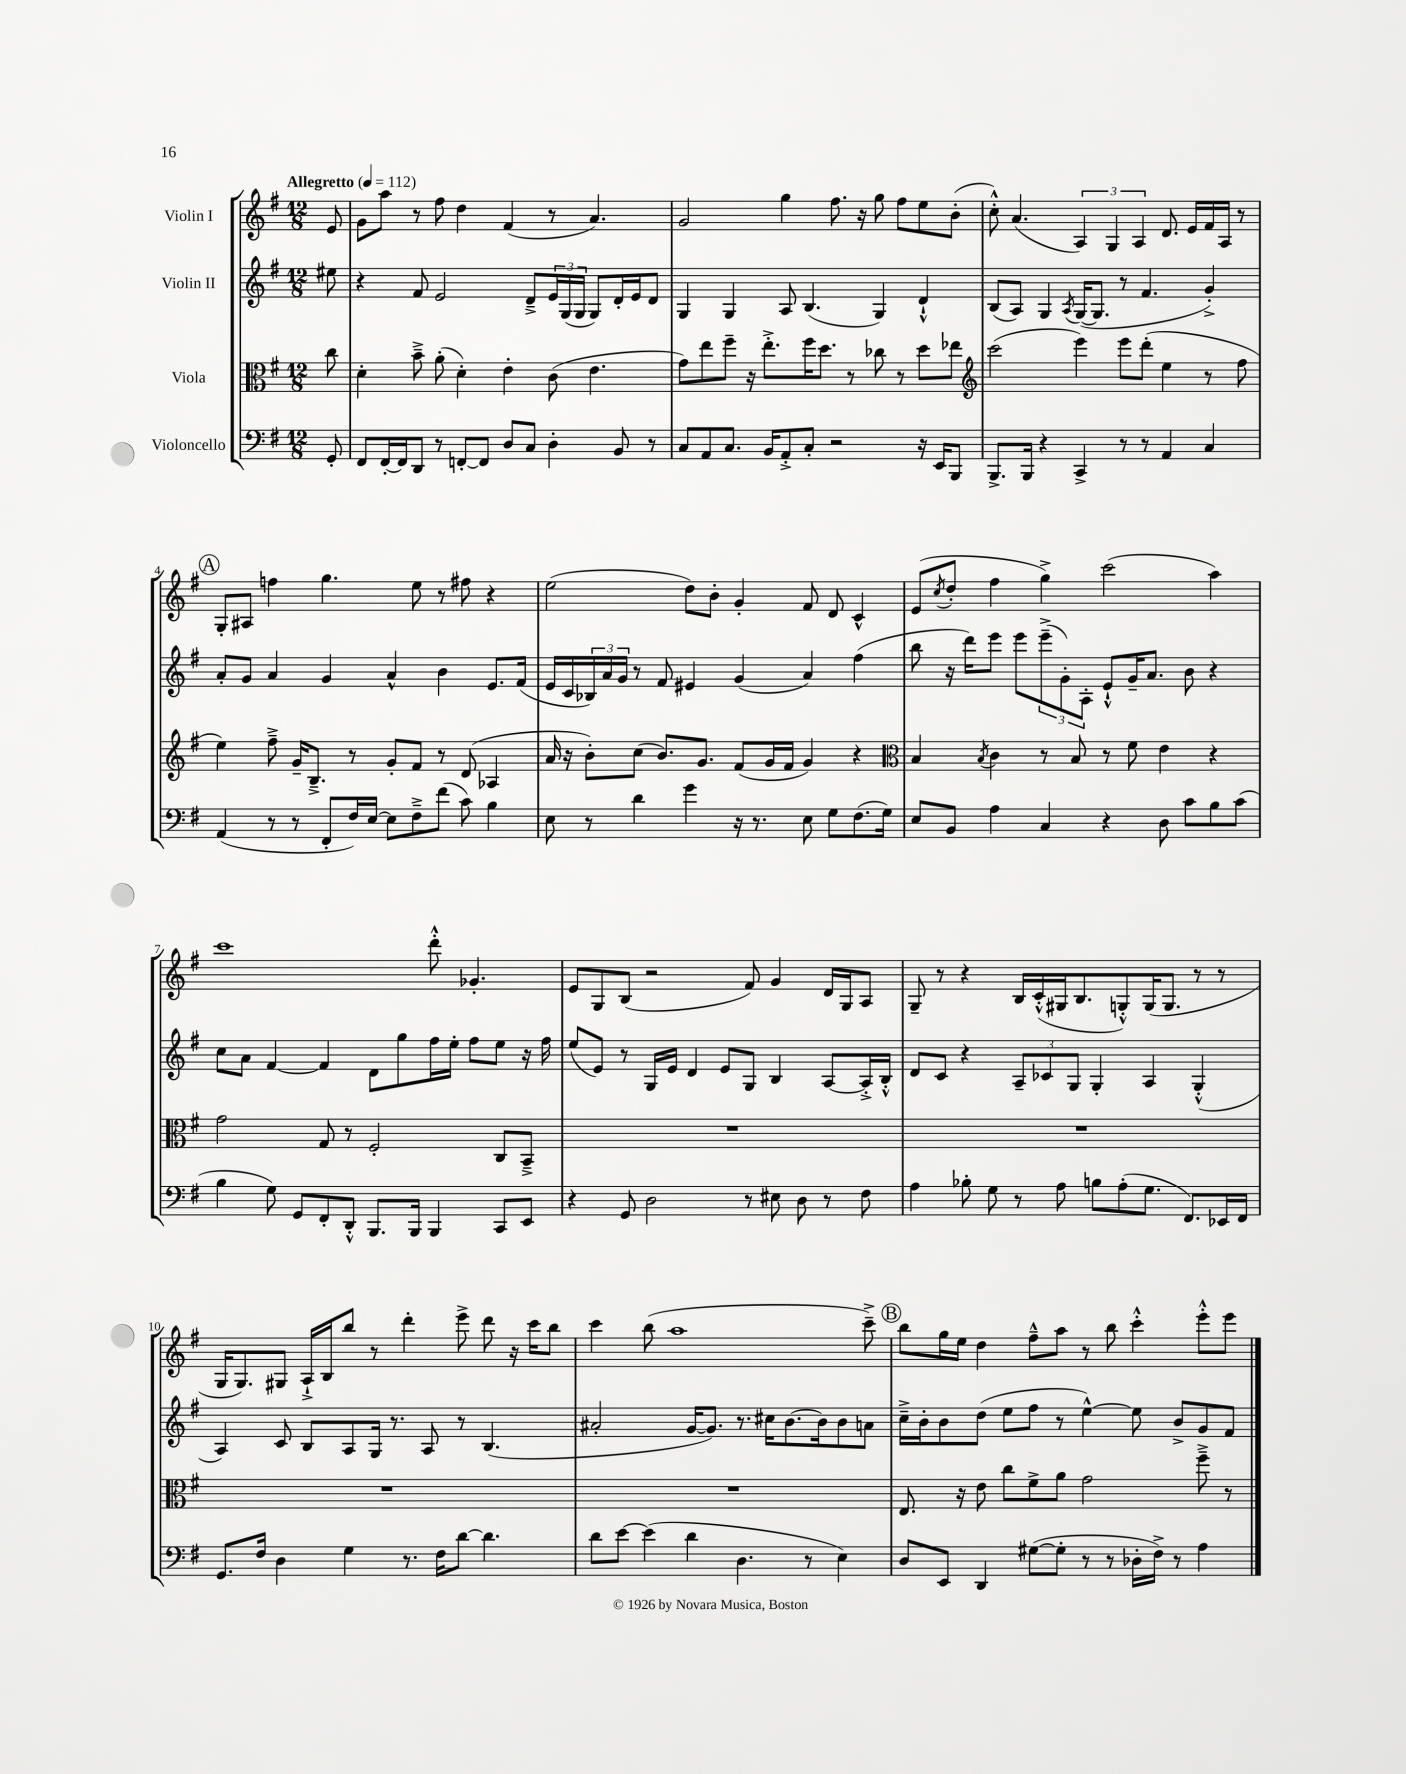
<<
\new StaffGroup <<
\new Staff = "s0" \with { instrumentName = "Violin I" } {
    \clef treble \key g \major \numericTimeSignature \time 12/8 \partial 8 \tempo "Allegretto" 4 = 112
    e'8 |
    g'8 a''8 r8 fis''8 d''4 fis'4( r8 a'4.) |
    g'2 g''4 fis''8. r16 g''8 fis''8 e''8 b'8-.( |
    c''8-.-^) a'4.( \tuplet 3/2 { a4) g4 a4 } d'8. e'16 fis'16 a16 r8 |
    \mark \markup { \circle "A" } g8-. ais8 f''4 g''4. e''8 r8 fis''8 r4 |
    e''2( d''8) b'8-. g'4-. fis'8 d'8 c'4-^ |
    e'8( \acciaccatura { c''8 } d''8-. fis''4 g''4->) c'''2( a''4) |
    c'''1 d'''8-.-^ ges'4.-. |
    e'8 g8 b8( r2 fis'8) g'4 d'16 g16 a8 |
    g8-- r8 r4 b16 c'16-.-^( gis16 b8. g8-.-^) g16( g8. r8 r8 |
    g16 g8.) gis8 a16-!-> b16 b''8 r8 d'''4-. e'''8-> d'''8 r16 c'''16 b''8 |
    c'''4 b''8( a''1 c'''8--->) |
    \mark \markup { \circle "B" } b''8 g''16 e''16 d''4 fis''8---^ a''8 r8 b''8 c'''4-.-^ e'''8-.-^ e'''8 \bar "|." |
}
\new Staff = "s1" \with { instrumentName = "Violin II" } {
    \clef treble \key g \major \numericTimeSignature \time 12/8 \partial 8
    eis''8 |
    r4 fis'8 e'2 d'8---> \tuplet 3/2 { e'16 g16( g16 } g8) d'16-. e'16 d'8 |
    g4 g4 a8 b4.( g4) d'4-!-^ |
    b8( a8) g4 \acciaccatura { a8 } g16~( g8. r8 fis'4. g'4-.->) |
    \mark \markup { \circle "A" } a'8-. g'8 a'4 g'4 a'4-^ b'4 e'8. fis'16( |
    e'16 c'16 \tuplet 3/2 { bes16) a'16 g'16 } r8 fis'8 eis'4 g'4( a'4) fis''4( |
    b''8 r16 d'''16) e'''8 e'''8 \tuplet 3/2 { e'''8--->( g'8-.) a8-. } e'8-!-^ g'16-- a'8. b'8 r4 |
    c''8 a'8 fis'4~ fis'4 d'8 g''8 fis''16 e''16-. fis''8 e''8 r16 fis''16 |
    e''8( e'8) r8 g16 e'16 d'4 e'8 g8 b4 a8~ a16-.-> b16-.-^ |
    d'8 c'8 r4 \tuplet 3/2 { a8-- ces'8 g8 } g4-. a4 g4-.-^( |
    a4) c'8 b8 a8 g16 r8. a8 r8 b4.( |
    ais'2-. g'16~ g'8.) r8. cis''16 b'8.~ b'16 b'8 a'8 |
    \mark \markup { \circle "B" } c''16---> b'16-. b'8 d''8( e''8 fis''8 r8 e''4~-^) e''8 b'8-> g'8 fis'8 \bar "|." |
}
\new Staff = "s2" \with { instrumentName = "Viola" } {
    \clef alto \key g \major \numericTimeSignature \time 12/8 \partial 8
    c''8 |
    d'4-. b'8---> a'8-.( d'4-.) e'4-. c'8( e'4. |
    g'8) e''8 fis''8-- r16 e''8.-.-> fis''16 d''8. r8 ces''8 r8 d''8 ees''8 |
    \clef treble c'''2( e'''4) e'''8 d'''8-.( e''4 r8 fis''8 |
    \mark \markup { \circle "A" } e''4) fis''8---> g'16-- b8.---> r8 g'8-. fis'8 r8 d'8( aes4 |
    a'16 r16 b'8-.) c''8( b'8.) g'8. fis'8( g'16 fis'16 g'4) r4 |
    \clef alto b4 \acciaccatura { b8 } c'4 r8 b8 r8 fis'8 e'4 r4 |
    g'2 g8 r8 fis2-. c8 b,8---> |
    R1. |
    R1. |
    R1. |
    R1. |
    \mark \markup { \circle "B" } e8. r16 e'8 c''8 fis'8-> a'8 g'2 fis''8---> r8 \bar "|." |
}
\new Staff = "s3" \with { instrumentName = "Violoncello" } {
    \clef bass \key g \major \numericTimeSignature \time 12/8 \partial 8
    g,8-. |
    fis,8 fis,16~-. fis,16 d,8 r8 f,8~-. f,8 d8 c8 d4-. b,8 r8 |
    c8 a,8 c8. b,16 a,8-.-> c8-. r2 r16 e,16 b,,8 |
    b,,8.-> b,,16 r4 c,4-> r8 r8 a,4 c4 |
    \mark \markup { \circle "A" } a,4( r8 r8 fis,8-. fis16) e16~ e8 fis8---> fis'8( c'8) b4 |
    e8 r8 d'4 g'4 r16 r8. e8 g8 fis8.( g16) |
    e8 b,8 a4 c4 r4 d8 c'8 b8 c'8( |
    b4 g8) g,8 fis,8-. d,8-.-^ b,,8. b,,16 b,,4 c,8 e,8 |
    r4 g,8 d2 r8 eis8 d8 r8 fis8 |
    a4 bes8-. g8 r8 a8 b8 a8-.( g8. fis,8.) ees,16 fis,16 |
    g,8. fis16 d4 g4 r8. fis16 d'8~ d'4. |
    d'8 e'8~ e'4( d'4 d4. r8 e4) |
    \mark \markup { \circle "B" } d8 e,8 d,4 gis8~( gis8-. r8 r8 des16-. fis16->) r8 a4 \bar "|." |
}
>>
>>
